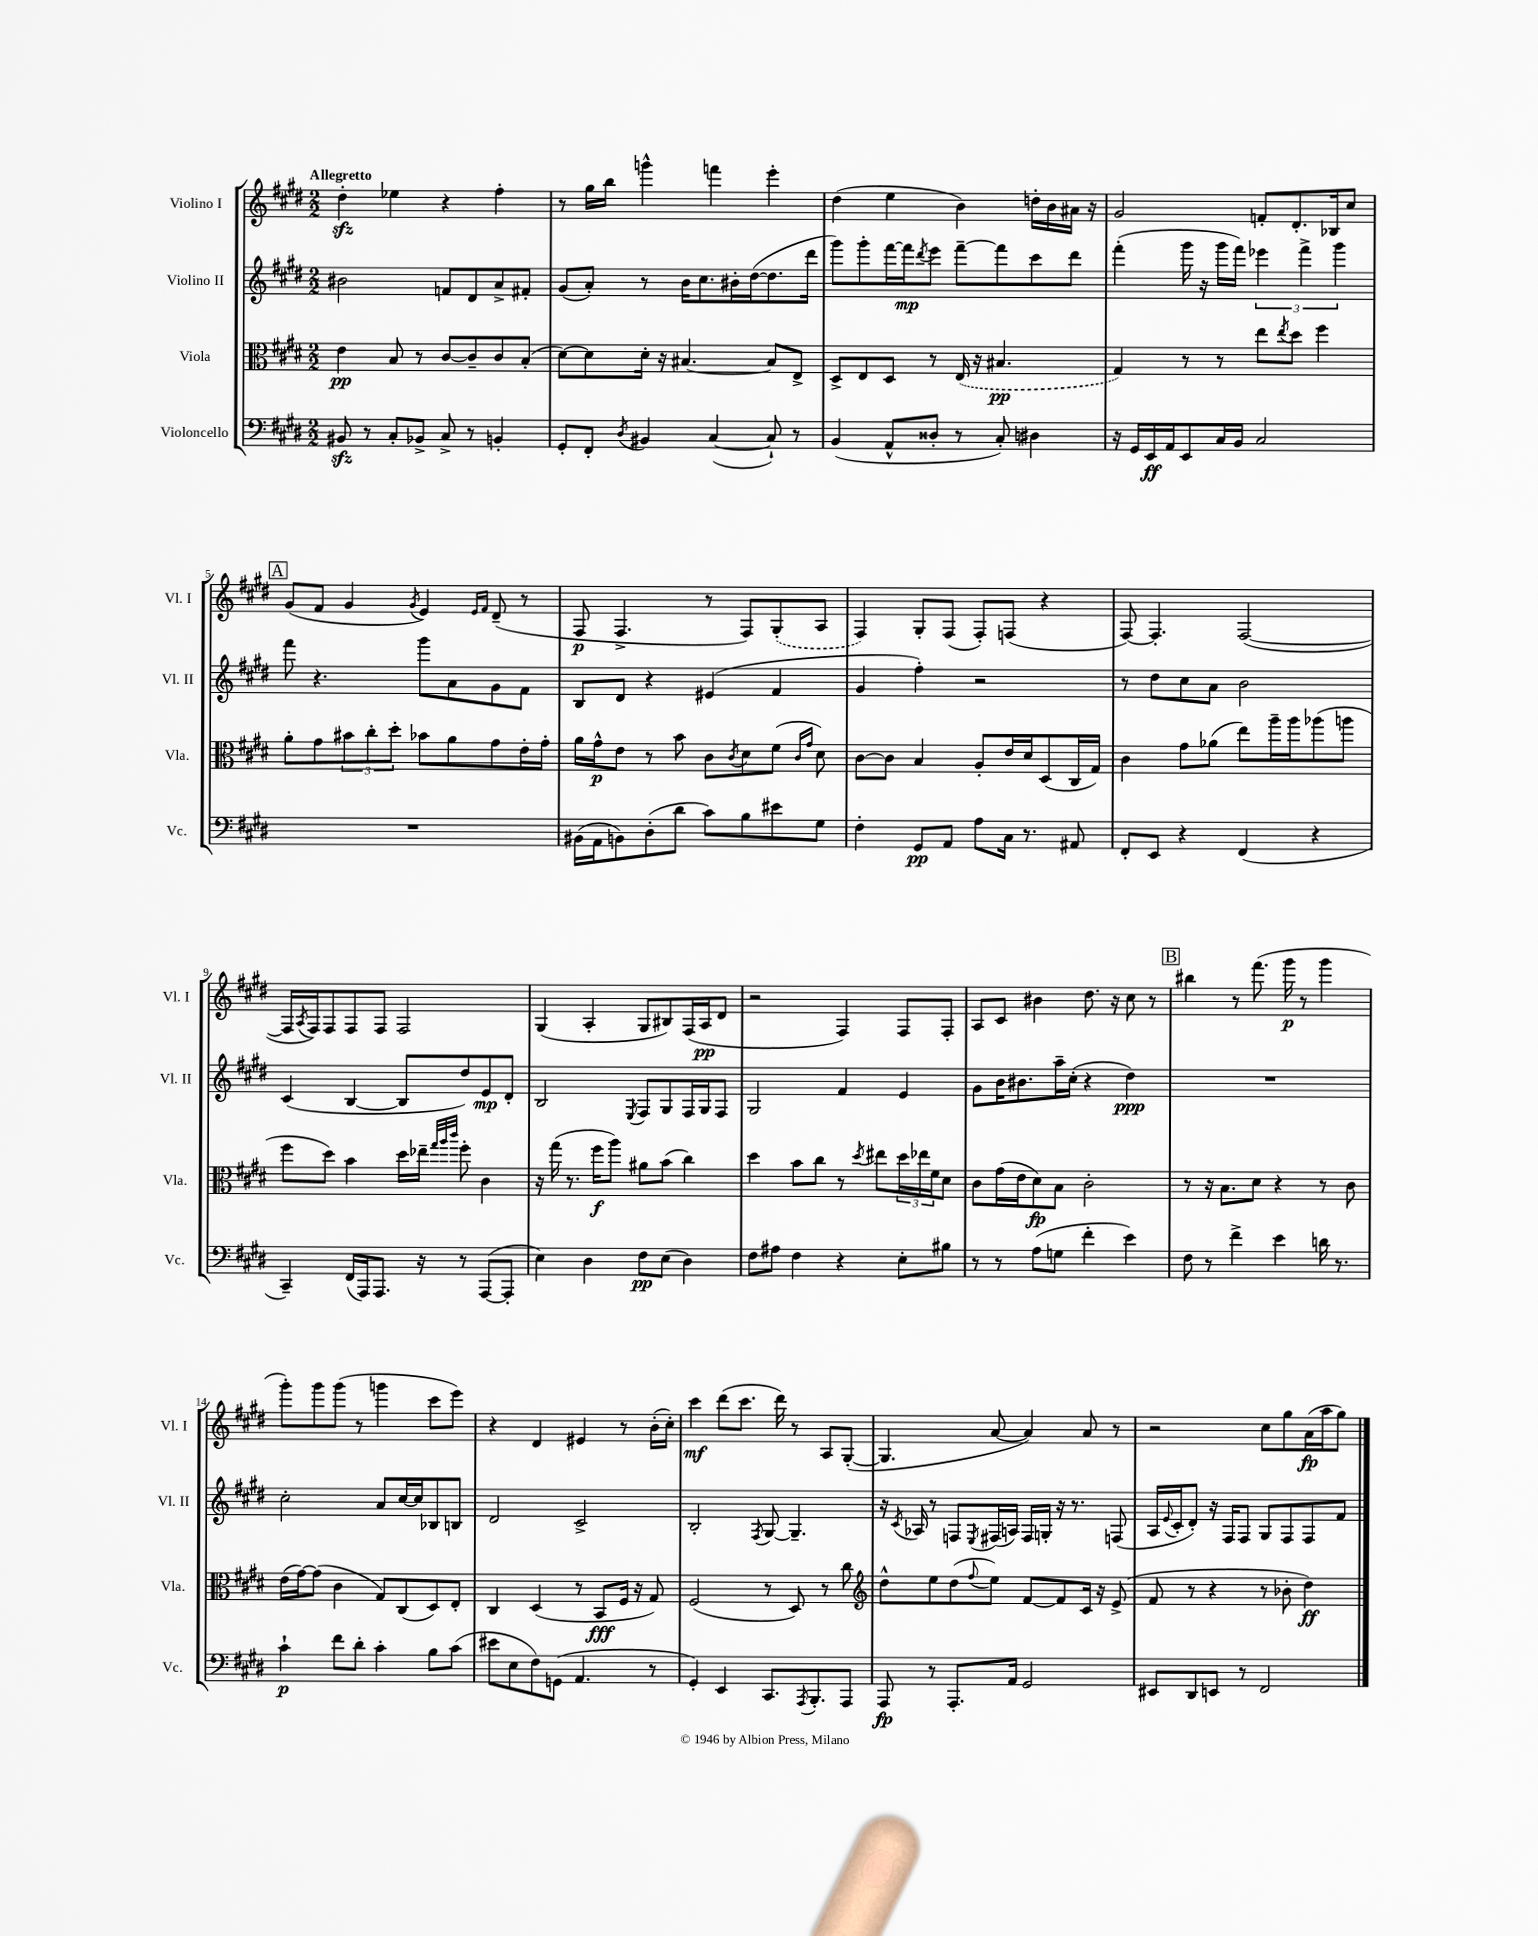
<<
\new StaffGroup <<
\new Staff = "s0" \with { instrumentName = "Violino I" shortInstrumentName = "Vl. I" } {
    \clef treble \key e \major \numericTimeSignature \time 2/2 \tempo "Allegretto"
    dis''4-.\sfz ees''4 r4 fis''4-. |
    r8 gis''16 b''16 g'''4-^ f'''4 e'''4-. |
    dis''4( e''4 b'4) d''16-. b'16 ais'16 r16 |
    gis'2 f'8-. dis'8.-. bes16 cis''8 |
    \mark \markup { \box "A" } gis'8( fis'8 gis'4 \acciaccatura { gis'8 } e'4) \grace { e'16 fis'16 } dis'8--( r8 |
    fis8\p fis4.-> r8 fis8) \once \slurDashed gis8-.( a8 |
    fis4) gis8-. fis8( fis8-.) f8( r4 |
    fis8~) fis4.-. fis2~( |
    fis16 \acciaccatura { a8 } fis16) fis8 fis8 fis8 fis2 |
    gis4( a4-. gis8 bis8) fis16( a16\pp dis'8 |
    r2 fis4) fis8 fis8-. |
    a8 cis'8 bis'4 dis''8. r16 cis''8 r8 |
    \mark \markup { \box "B" } bis''4 r8 fis'''8.( gis'''16\p r8 gis'''4 |
    gis'''8-.) gis'''8 gis'''8( r8 g'''4 cis'''8 e'''8) |
    r4 dis'4 eis'4 r8 b'16-.( cis''16-.) |
    cis'''4\mf dis'''8( cis'''8. dis'''16) r8 a8 gis8~-.( |
    gis4. a'8~ a'4) a'8 r8 |
    r2 cis''8 gis''8 a'16\fp( a''16 gis''8) \bar "|." |
}
\new Staff = "s1" \with { instrumentName = "Violino II" shortInstrumentName = "Vl. II" } {
    \clef treble \key e \major \numericTimeSignature \time 2/2
    bis'2 f'8 dis'8 a'8-> fis'8-. |
    gis'8( a'8-.) r8 b'16 cis''8. bis'16-. dis''16~( dis''8. dis'''16 |
    gis'''8) gis'''8-. fis'''16~ fis'''16\mp \acciaccatura { dis'''8 } e'''8 fis'''8~-- fis'''8 cis'''8 dis'''8 |
    fis'''4-.( gis'''16 r16 gis'''16 fis'''16) \tuplet 3/2 { ees'''4 fis'''4-> gis'''4 } |
    \mark \markup { \box "A" } fis'''8 r4. gis'''8 a'8 gis'8 fis'8 |
    b8 dis'8 r4 eis'4( fis'4 |
    gis'4 fis''4-.) r2 |
    r8 dis''8 cis''8 a'8 b'2 |
    cis'4( b4~ b8 dis''8) e'8\mp dis'8-. |
    b2 \acciaccatura { e8 } fis8 gis8 fis16 gis16 fis8 |
    gis2 fis'4 e'4 |
    gis'8 b'16 bis'8. a''16-- cis''16-.( r4 dis''4\ppp) |
    \mark \markup { \box "B" } R1 |
    cis''2-. a'8 cis''16~ cis''16 bes8 b8 |
    dis'2 cis'2-> |
    b2-. \acciaccatura { fis8 } gis8~ gis4.-- |
    r16 \acciaccatura { cis'8 } aes16 r8 f8 \acciaccatura { e8 } fis16( a16) fis16 g16-. r16 r8. f8( |
    a16 \appoggiatura { e'8 } cis'16-. dis'8-.) r16 fis16 fis8 gis8 fis8 fis8 fis'8 \bar "|." |
}
\new Staff = "s2" \with { instrumentName = "Viola" shortInstrumentName = "Vla." } {
    \clef alto \key e \major \numericTimeSignature \time 2/2
    e'4\pp b8 r8 cis'8~ cis'8-- cis'8 b8-.( |
    dis'8~) dis'8 dis'16-. r16 bis4.~ bis8 e8-> |
    dis8-> e8 dis8 r8 \once \slurDashed e16( r16 bis4.\pp |
    gis4) r8 r8 e''8 \acciaccatura { e''8 } dis''8 fis''4 |
    \mark \markup { \box "A" } a'8-. gis'8 \tuplet 3/2 { bis'8 cis''8-. dis''8-. } bes'8 a'8 gis'8 e'16-. gis'16-. |
    a'16 gis'16-^\p e'8 r8 b'8 cis'8 \acciaccatura { cis'8 } dis'8 fis'8( \grace { cis'16 gis'16 } dis'8) |
    cis'8~ cis'8 b4 a8-. e'16 dis'16 dis8( cis16 gis16) |
    cis'4 gis'8 aes'8( e''8) a''16-- a''16 aes''8( a''8 |
    fis''8 dis''8) b'4 dis''16 ees''16-- \grace { gis''32 a''32 cis'''32 } fis''8-. cis'4 |
    r16 gis''16( r8. fis''16\f a''8) ais'8 b'8( cis''4) |
    dis''4 b'8 cis''8 r8 \acciaccatura { dis''8 } eis''8 \tuplet 3/2 { dis''16 ees''16 fis'16 } dis'8 |
    cis'8 gis'16( e'16 dis'8\fp) b8 cis'2-. |
    \mark \markup { \box "B" } r8 r16 b8. dis'8 r4 r8 cis'8 |
    e'16( gis'16~) gis'8( cis'4 gis8) cis8( dis8) e8-. |
    cis4 dis4( r8 b,8\fff fis16 r16 gis8) |
    fis2( r8 dis8) r8 cis''8 |
    \clef treble dis''8-^ e''8 dis''8( \appoggiatura { fis''8 } e''8) fis'8~ fis'8 cis'16 r16 e'8->( |
    fis'8 r8 r4 r8 bes'8-. dis''4\ff) \bar "|." |
}
\new Staff = "s3" \with { instrumentName = "Violoncello" shortInstrumentName = "Vc." } {
    \clef bass \key e \major \numericTimeSignature \time 2/2
    bis,8\sfz r8 cis8-. bes,8-> cis8-> r8 b,4-. |
    gis,8-. fis,8-. \acciaccatura { dis8 } bis,4 cis4~( cis8-!) r8 |
    b,4( a,8-^ disis8-. r8 cis8-.) dis4 |
    r16 gis,16 e,16\ff a,16 e,8 cis16 b,16 cis2 |
    \mark \markup { \box "A" } R1 |
    bis,16( a,16 b,8) dis8-.( dis'8 cis'8) b8 eis'8 gis8 |
    fis4-. gis,8\pp a,8 a8 cis16 r8. ais,8 |
    fis,8-. e,8 r4 fis,4( r4 |
    cis,4--) fis,16( a,,16) a,,8. r16 r8 a,,8~( a,,8-. |
    e4) dis4 fis8\pp e8( dis4) |
    fis8 ais8 fis4 r4 e8-. bis8 |
    r8 r8 a8( g8 fis'4-. e'4) |
    \mark \markup { \box "B" } fis8 r8 fis'4-> e'4 d'16 r8. |
    cis'4-!\p fis'8 dis'8-. cis'4-. b8 cis'8( |
    eis'8 e8 fis8) g,8( a,4. r8 |
    gis,4-.) e,4 cis,8. \acciaccatura { a,,8 } b,,8.-. a,,8 |
    a,,8\fp r8 a,,8.-. a,16 gis,2 |
    eis,8 dis,8 e,8 r8 fis,2 \bar "|." |
}
>>
>>
